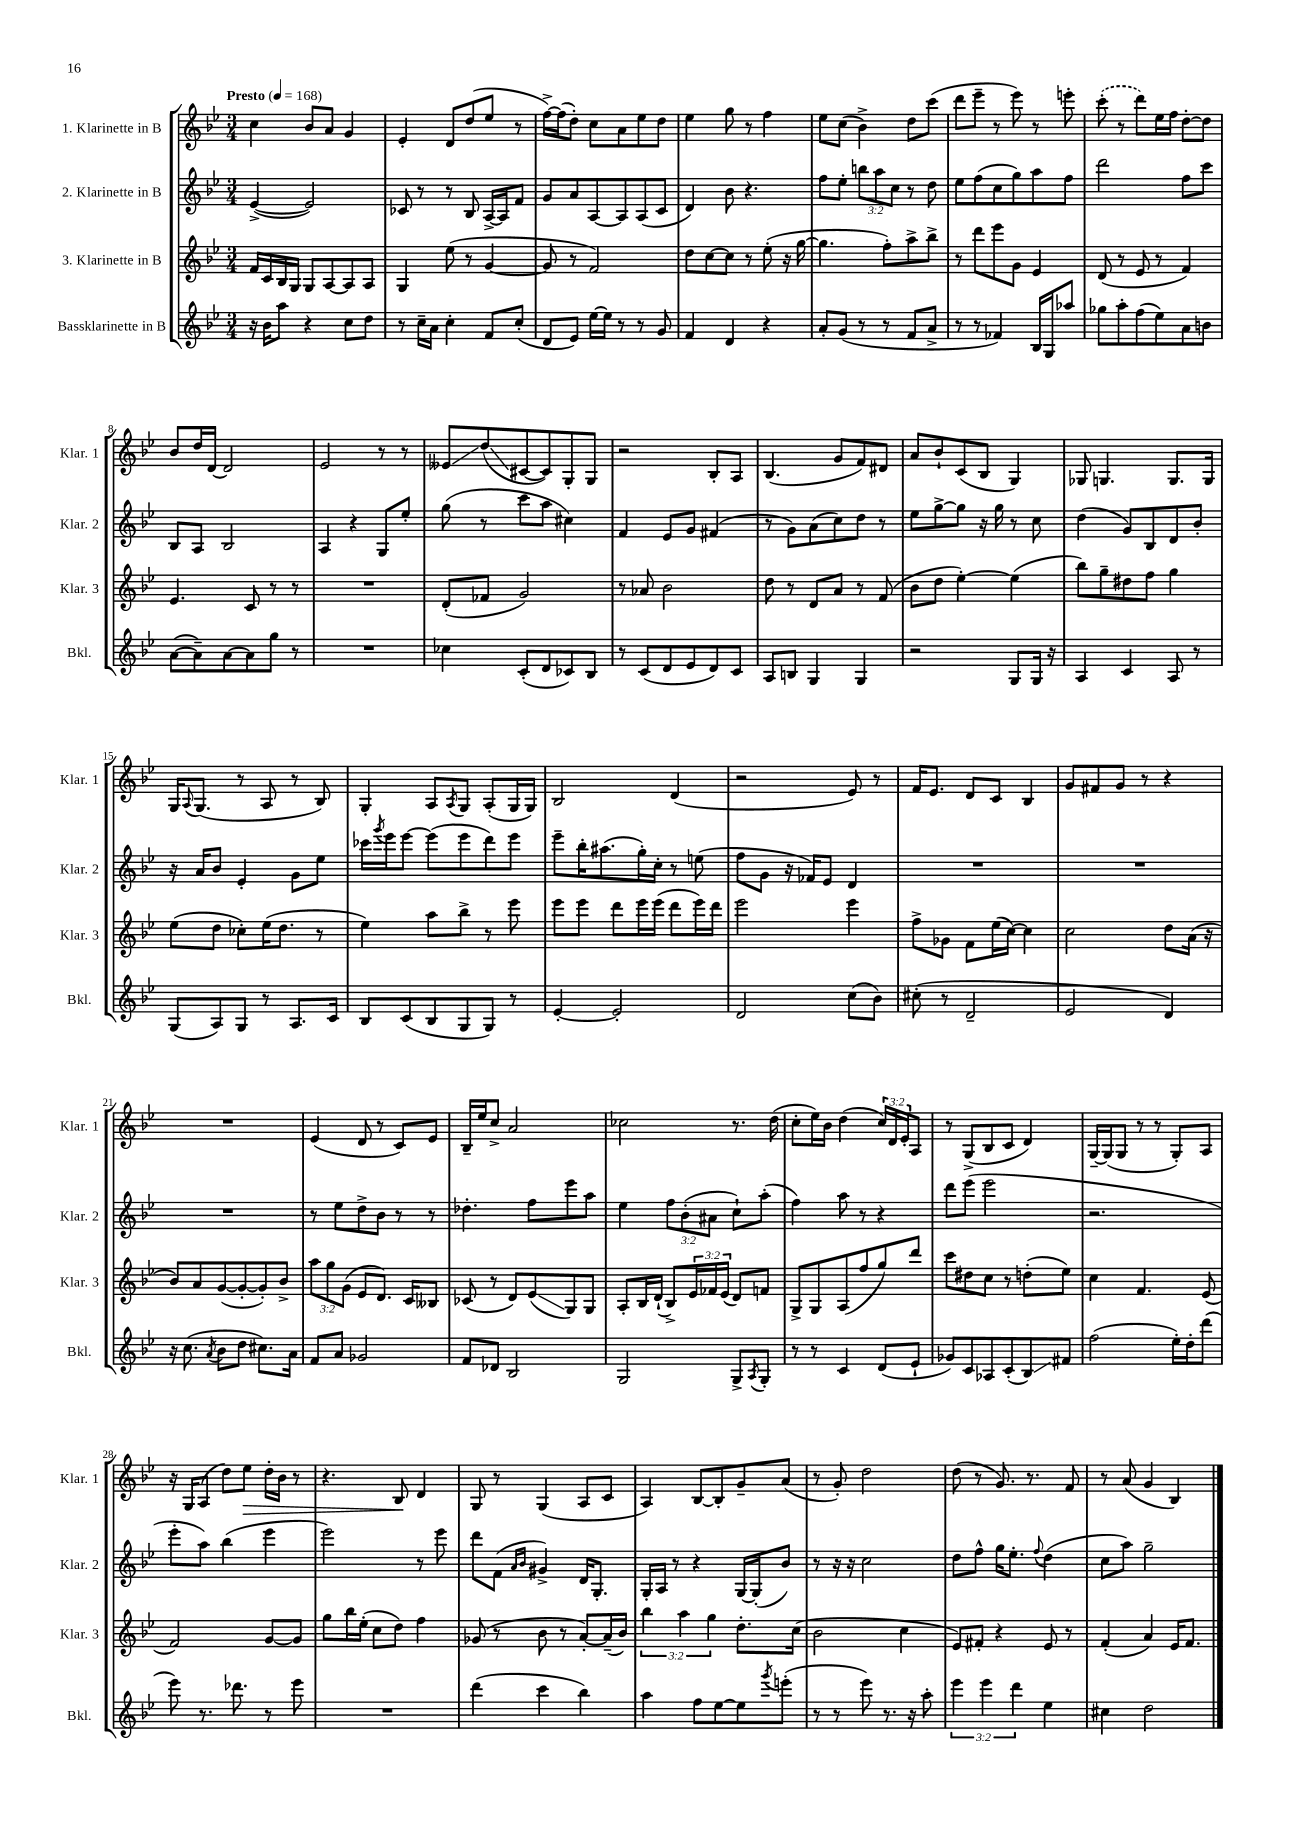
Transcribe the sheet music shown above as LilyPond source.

<<
\new StaffGroup <<
\new Staff = "s0" \with { instrumentName = "1. Klarinette in B" shortInstrumentName = "Klar. 1" } {
    \clef treble \key bes \major \numericTimeSignature \time 3/4 \override Staff.TupletNumber.text = #tuplet-number::calc-fraction-text \tempo "Presto" 4 = 168
    c''4 bes'8 a'8 g'4 |
    ees'4-. d'8 d''8( ees''8 r8 |
    f''16~->) f''16( d''8-.) c''8 a'8 ees''8 d''8 |
    ees''4 g''8 r8 f''4 |
    ees''8 c''8( bes'4->) d''8 c'''8( |
    d'''8 ees'''8-- r8 ees'''8) r8 e'''8-. |
    \once \slurDashed c'''8-.( r8 d'''8) ees''16 f''16 d''8~-. d''8 |
    bes'8 d''16 d'16~ d'2 |
    ees'2 r8 r8 |
    eeses'8\glissando d''8\glissando( cis'8~ cis'8) g8-. g8 |
    r2 bes8-. a8 |
    bes4.( g'8 f'8) dis'8 |
    a'8 bes'8-! c'8( bes8 g4) |
    ges8 g4. g8. g16 |
    g16 \appoggiatura { a8 } g8.( r8 a8 r8 bes8) |
    g4-. a8 \acciaccatura { a8 } g8 a8-.( g16 g16) |
    bes2 d'4( |
    r2 ees'8) r8 |
    f'16 ees'8. d'8 c'8 bes4 |
    g'8 fis'8 g'8 r8 r4 |
    R2. |
    ees'4( d'8 r8 c'8) ees'8 |
    bes16-- ees''16 c''8-> a'2 |
    ces''2 r8. d''16( |
    c''8-. ees''16) bes'16 d''4( \tuplet 3/2 { c''16) d'16 ees'16-. } a8 |
    r8 g8->( bes8 c'8 d'4) |
    g16~-- g16( g8 r8 r8 g8-.) a8 |
    r16 g16 a8( d''8) ees''8\> d''16-. bes'16 r8 |
    r4. bes8\! d'4 |
    g8 r8 g4( a8 c'8 |
    a4) bes8~ bes8-. g'8-- a'8( |
    r8 g'8-.) d''2 |
    d''8( r8 g'8.) r8. f'8 |
    r8 a'8( g'4 bes4) \bar "|." |
}
\new Staff = "s1" \with { instrumentName = "2. Klarinette in B" shortInstrumentName = "Klar. 2" } {
    \clef treble \key bes \major \numericTimeSignature \time 3/4 \override Staff.TupletNumber.text = #tuplet-number::calc-fraction-text
    ees'4~->( ees'2) |
    ces'8 r8 r8 bes8 a16~-> a16 f'8 |
    g'8 a'8 a8~ a8 a8( c'8 |
    d'4) bes'8 r4. |
    f''8 ees''8-. \tuplet 3/2 { b''8 a''8 c''8 } r8 d''8 |
    ees''8 f''8( c''8 g''8) a''8 f''8 |
    d'''2 f''8 c'''8 |
    bes8 a8 bes2 |
    a4 r4 g8 ees''8-. |
    g''8( r8 c'''8 a''8 cis''4) |
    f'4 ees'8 g'8 fis'4( |
    r8 g'8) a'8( c''8) d''8 r8 |
    ees''8 g''8~-> g''8 r16 g''16 r8 c''8 |
    d''4( g'8) bes8 d'8 bes'8-. |
    r16 a'16 bes'8 ees'4-. g'8 ees''8 |
    ces'''16 \acciaccatura { g'''8 } ees'''16 ees'''8~ ees'''8( ees'''8 d'''8) ees'''8 |
    ees'''8-- bes''16-. ais''8.( g''16-.) c''16-. r8 e''8( |
    f''8 g'8 r16 fes'16) ees'8 d'4 |
    R2. |
    R2. |
    R2. |
    r8 ees''8 d''8-> bes'8 r8 r8 |
    des''4.-. f''8 ees'''8 a''8 |
    ees''4 \tuplet 3/2 { f''8 bes'8-.( ais'8 } c''8-!) a''8-.( |
    f''4) a''8 r8 r4 |
    d'''8 ees'''8( ees'''2 |
    r2. |
    ees'''8-. a''8) bes''4( ees'''4 |
    ees'''2) r8 ees'''8 |
    d'''8 f'8( \grace { a'16 bes'16 } gis'4->) d'16 g8.-. |
    g16-. a16 r8 r4 g16~ g16-.( bes'8) |
    r8 r16 r16 c''2 |
    d''8 f''8-^ g''16 ees''8.-. \appoggiatura { f''8 } d''4( |
    c''8 a''8) g''2-- \bar "|." |
}
\new Staff = "s2" \with { instrumentName = "3. Klarinette in B" shortInstrumentName = "Klar. 3" } {
    \clef treble \key bes \major \numericTimeSignature \time 3/4 \override Staff.TupletNumber.text = #tuplet-number::calc-fraction-text
    f'16 c'16 bes16 g16 g8 a8~ a8 a8 |
    g4 ees''8( r8 g'4~ |
    g'8 r8 f'2) |
    d''8 c''8~ c''8 r8 ees''8-.( r16 g''16~ |
    g''4. f''8-.) a''8-> bes''8-> |
    r8 d'''8 ees'''8 g'8 ees'4 |
    d'8( r8 ees'8 r8 f'4) |
    ees'4. c'8 r8 r8 |
    R2. |
    d'8-.( fes'8 g'2) |
    r8 aes'8 bes'2 |
    d''8 r8 d'8 a'8 r8 f'8( |
    bes'8 d''8 ees''4~-.) ees''4( |
    bes''8) g''8-- dis''8 f''8 g''4 |
    ees''8( d''8 ces''8-.) ees''16( d''8. r8 |
    ees''4) a''8 bes''8-> r8 ees'''8 |
    ees'''8 ees'''8 d'''8 ees'''16 ees'''16( d'''8 ees'''16) d'''16 |
    ees'''2 ees'''4 |
    f''8-> ges'8 f'8 ees''16( c''16~) c''4 |
    c''2 d''8 a'16( r16 |
    bes'8) a'8 g'8~( g'8~-. g'8-.) bes'8-> |
    \tuplet 3/2 { a''8 g''8 g'8( } ees'8 d'8.) c'16 beses8 |
    ces'8( r8 d'8) ees'8\glissando( g8) g8 |
    a8-. bes16 d'16-!( bes8->) \tuplet 3/2 { ees'16 fes'16 ees'16( } d'8) f'8 |
    g8-> g8 a8( f''8 g''8) d'''8 |
    c'''8 dis''8 c''8 r8 d''8-.( ees''8) |
    c''4 f'4. ees'8( |
    f'2) g'8~ g'8 |
    g''8 bes''16 ees''16-.( c''8 d''8) f''4 |
    ges'8( r8 bes'8 r8 a'8~-.) a'16--( bes'16) |
    \tuplet 3/2 { bes''4 a''4 g''4 } d''8.-. c''16( |
    bes'2 c''4 |
    ees'8) fis'8-. r4 ees'8 r8 |
    f'4-.( a'4) ees'16 f'8. \bar "|." |
}
\new Staff = "s3" \with { instrumentName = "Bassklarinette in B" shortInstrumentName = "Bkl." } {
    \clef treble \key bes \major \numericTimeSignature \time 3/4 \override Staff.TupletNumber.text = #tuplet-number::calc-fraction-text
    r16 bes'16 a''8 r4 c''8 d''8 |
    r8 c''16-- a'16 c''4-. f'8 c''8-.( |
    d'8 ees'8) ees''16~ ees''16 r8 r8 g'8 |
    f'4 d'4 r4 |
    a'8-. g'8( r8 r8 f'8 a'8-> |
    r8 r8 fes'4) bes16 g16 aes''8 |
    ges''8 a''8-. f''8( ees''8) a'8 b'8 |
    a'8~( a'8--) a'8~ a'8 g''8 r8 |
    R2. |
    ces''4 c'8-.( d'8 ces'8) bes8 |
    r8 c'8( d'8 ees'8 d'8) c'8 |
    a8 b8 g4 g4 |
    r2 g8 g16 r16 |
    a4 c'4 a8 r8 |
    g8( a8) g8 r8 a8. c'16 |
    bes8 c'8( bes8 g8 g8) r8 |
    ees'4~-. ees'2-. |
    d'2 c''8( bes'8) |
    cis''8-.( r8 d'2-- |
    ees'2 d'4) |
    r16 c''8.( \acciaccatura { a'8 } bes'8 d''8 cis''8.) a'16 |
    f'8 a'8 ges'2 |
    f'8 des'8 bes2 |
    g2 g8-> \acciaccatura { a8 } g8-. |
    r8 r8 c'4 d'8( ees'8-! |
    ges'8) c'8 aes8 c'8-.( bes8\glissando) fis'8 |
    f''2( ees''16-.) d''16-. d'''8( |
    ees'''8) r8. des'''8. r8 ees'''8 |
    R2. |
    d'''4( c'''4 bes''4) |
    a''4 f''8 ees''8~ ees''8 \acciaccatura { g'''8 } e'''8-.( |
    r8 r8 ees'''8) r8. r16 a''8-. |
    \tuplet 3/2 { ees'''4 ees'''4 d'''4 } ees''4 |
    cis''4 d''2 \bar "|." |
}
>>
>>
